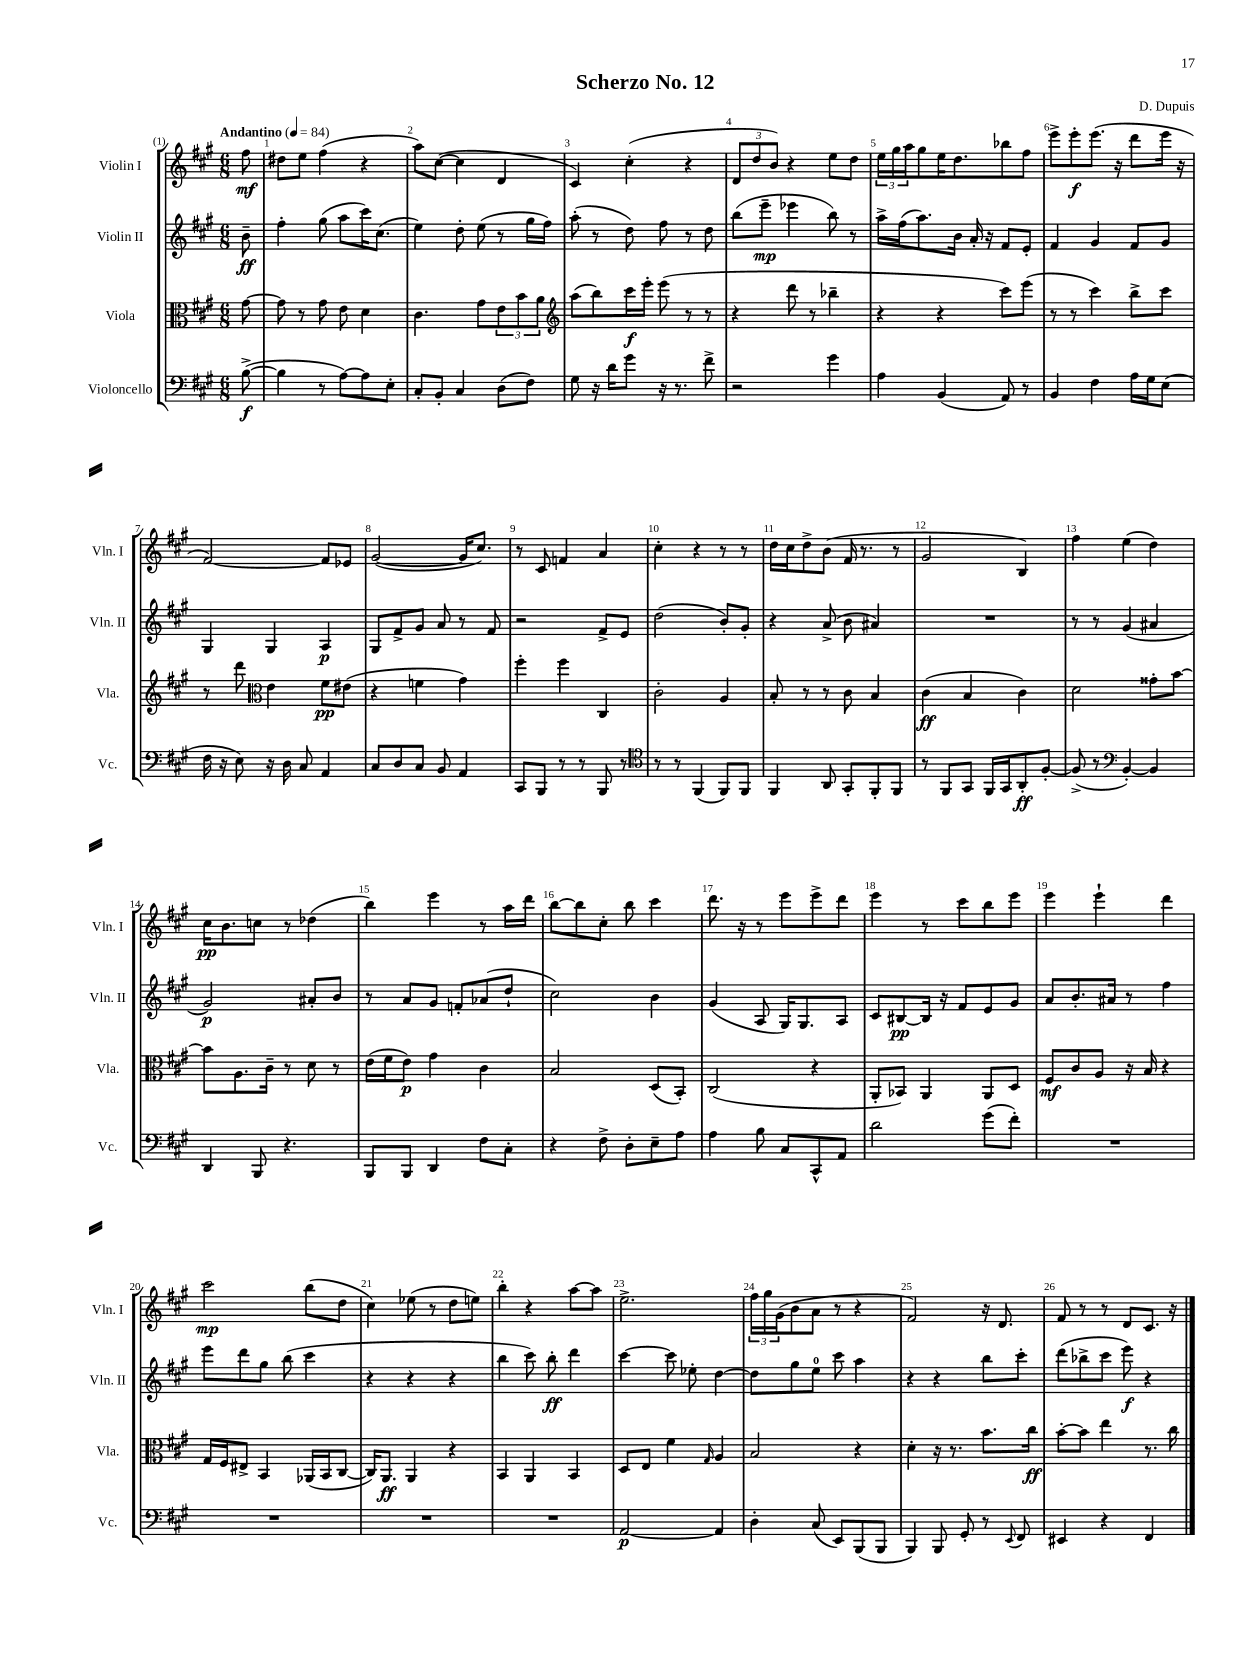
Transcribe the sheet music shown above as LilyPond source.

\header { title = "Scherzo No. 12" composer = "D. Dupuis" }
<<
\new StaffGroup <<
\new Staff = "s0" \with { instrumentName = "Violin I" shortInstrumentName = "Vln. I" } {
    \clef treble \key a \major \numericTimeSignature \time 6/8 \partial 8 \tempo "Andantino" 4 = 84
    fis''8\mf |
    dis''8 e''8 fis''4( r4 |
    a''8) cis''8~( cis''4 d'4 |
    cis'4) cis''4-.( r4 |
    \tuplet 3/2 { d'8 d''8 b'8) } r4 e''8 d''8 |
    \tuplet 3/2 { e''16 gis''16 a''16 } gis''8 e''16 d''8. bes''8 fis''8 |
    e'''8-> e'''8-.\f e'''8.( r16 d'''8 e'''16 r16 |
    fis'2~) fis'8 ees'8 |
    gis'2~( gis'16 cis''8.) |
    r8 cis'8 f'4 a'4 |
    cis''4-. r4 r8 r8 |
    d''16 cis''16 d''8-> b'8( fis'16 r8. r8 |
    gis'2 b4) |
    fis''4 e''4( d''4) |
    cis''16\pp b'8. c''8 r8 des''4( |
    b''4) e'''4 r8 a''16 d'''16 |
    b''8~ b''8 cis''8-. b''8 cis'''4 |
    d'''8. r16 r8 e'''8 e'''8-> d'''8 |
    e'''4 r8 cis'''8 b''8 e'''8 |
    e'''4 e'''4-! d'''4 |
    cis'''2\mp b''8( d''8 |
    cis''4) ees''8( r8 d''8 e''8) |
    b''4-. r4 a''8~ a''8 |
    e''2.-> |
    \tuplet 3/2 { fis''16 gis''16 gis'16( } b'8 a'8 r8 r4 |
    fis'2) r16 d'8. |
    fis'8 r8 r8 d'8 cis'8. r16 \bar "|." |
}
\new Staff = "s1" \with { instrumentName = "Violin II" shortInstrumentName = "Vln. II" } {
    \clef treble \key a \major \numericTimeSignature \time 6/8 \partial 8
    b'8--\ff |
    fis''4-. gis''8( a''8 cis'''16) cis''8.( |
    e''4) d''8-. e''8( r8 gis''16 fis''16) |
    a''8-.( r8 d''8) fis''8 r8 d''8 |
    b''8( e'''8--\mp ees'''4 b''8) r8 |
    a''16-> fis''16( a''8.) b'16 a'16-. r16 fis'8 e'8-. |
    fis'4 gis'4 fis'8 gis'8 |
    gis4 gis4 a4\p |
    gis8 fis'8-> gis'8 a'8 r8 fis'8 |
    r2 fis'8-> e'8 |
    d''2( b'8-.) gis'8-. |
    r4 a'8->( b'8 ais'4) |
    R2. |
    r8 r8 gis'4( ais'4 |
    gis'2\p) ais'8-. b'8 |
    r8 a'8 gis'8 f'8-. aes'8( d''8-! |
    cis''2) b'4 |
    gis'4( a8 gis16) gis8. a8 |
    cis'8 bis8~\pp bis16 r16 fis'8 e'8 gis'8 |
    a'8 b'8.-. ais'16 r8 fis''4 |
    e'''8 d'''8 gis''8 b''8( cis'''4 |
    r4 r4 r4 |
    b''4 cis'''8) b''8-.\ff d'''4 |
    cis'''4~ cis'''8 ees''8-. d''4~ |
    d''8 gis''8 e''8-0 cis'''8 a''4 |
    r4 r4 b''8 cis'''8-. |
    d'''8( bes''8-> cis'''8 e'''8\f) r4 \bar "|." |
}
\new Staff = "s2" \with { instrumentName = "Viola" shortInstrumentName = "Vla." } {
    \clef alto \key a \major \numericTimeSignature \time 6/8 \partial 8
    gis'8~ |
    gis'8 r8 gis'8 e'8 d'4 |
    cis'4. gis'8 \tuplet 3/2 { e'8 b'8 a'8 } |
    \clef treble a''8( b''8) cis'''16\f e'''16-. e'''8( r8 r8 |
    r4 d'''8 r8 bes''4-- |
    r4 r4 cis'''8) e'''8( |
    r8 r8 cis'''4) b''8-> cis'''8 |
    r8 d'''8 \clef alto e'4 fis'8\pp eis'8( |
    r4 f'4 gis'4) |
    fis''4-. fis''4 cis4 |
    cis'2-. a4 |
    b8-. r8 r8 cis'8 b4 |
    cis'4\ff( b4 cis'4) |
    d'2 gisis'8-. b'8~ |
    b'8 a8. cis'16-- r8 d'8 r8 |
    e'16( fis'16 e'8\p) gis'4 cis'4 |
    b2 d8( b,8-.) |
    cis2( r4 |
    a,8-. bes,8) a,4 a,8 d8 |
    fis8\mf cis'8 a8 r16 b16 r4 |
    gis16 fis16 eis8-> b,4 aes,16( b,16 cis8~ |
    cis16) a,8.\ff a,4 r4 |
    b,4 a,4 b,4 |
    d8 e8 fis'4 \grace { gis16 } a4 |
    b2 r4 |
    d'4-. r16 r8. b'8. cis''16\ff |
    b'8~-. b'8 e''4 r8. cis''16 \bar "|." |
}
\new Staff = "s3" \with { instrumentName = "Violoncello" shortInstrumentName = "Vc." } {
    \clef bass \key a \major \numericTimeSignature \time 6/8 \partial 8
    b8~->\f( |
    b4 r8 a8~) a8 e8-. |
    cis8-. b,8-. cis4 d8( fis8) |
    gis8 r16 d'16 gis'8 r16 r8. fis'8-> |
    r2 gis'4 |
    a4 b,4( a,8) r8 |
    b,4 fis4 a16 gis16 e8( |
    fis16 r16 e8) r16 d16 cis8 a,4 |
    cis8 d8 cis8 b,8 a,4 |
    cis,8 b,,8 r8 r8 b,,8 r8 |
    \clef tenor r8 r8 fis,4( fis,8) fis,8 |
    fis,4 a,8 gis,8-. fis,8-. fis,8 |
    r8 fis,8 gis,8 fis,16 gis,16 a,8-.\ff fis8~-. |
    fis8->( r8 \clef bass b,4~-.) b,4 |
    d,4 b,,8 r4. |
    b,,8 b,,8 d,4 fis8 cis8-. |
    r4 fis8-> d8-. e8-- a8 |
    a4 b8 cis8 cis,8-^ a,8 |
    d'2 gis'8( fis'8-.) |
    R2. |
    R2. |
    R2. |
    R2. |
    a,2~\p a,4 |
    d4-. cis8( e,8) b,,8( b,,8 |
    b,,4) b,,8 gis,8-. r8 \appoggiatura { e,8 } fis,8 |
    eis,4 r4 fis,4 \bar "|." |
}
>>
>>
\layout { \context { \Score \override BarNumber.break-visibility = ##(#f #t #t) barNumberVisibility = #all-bar-numbers-visible } }
